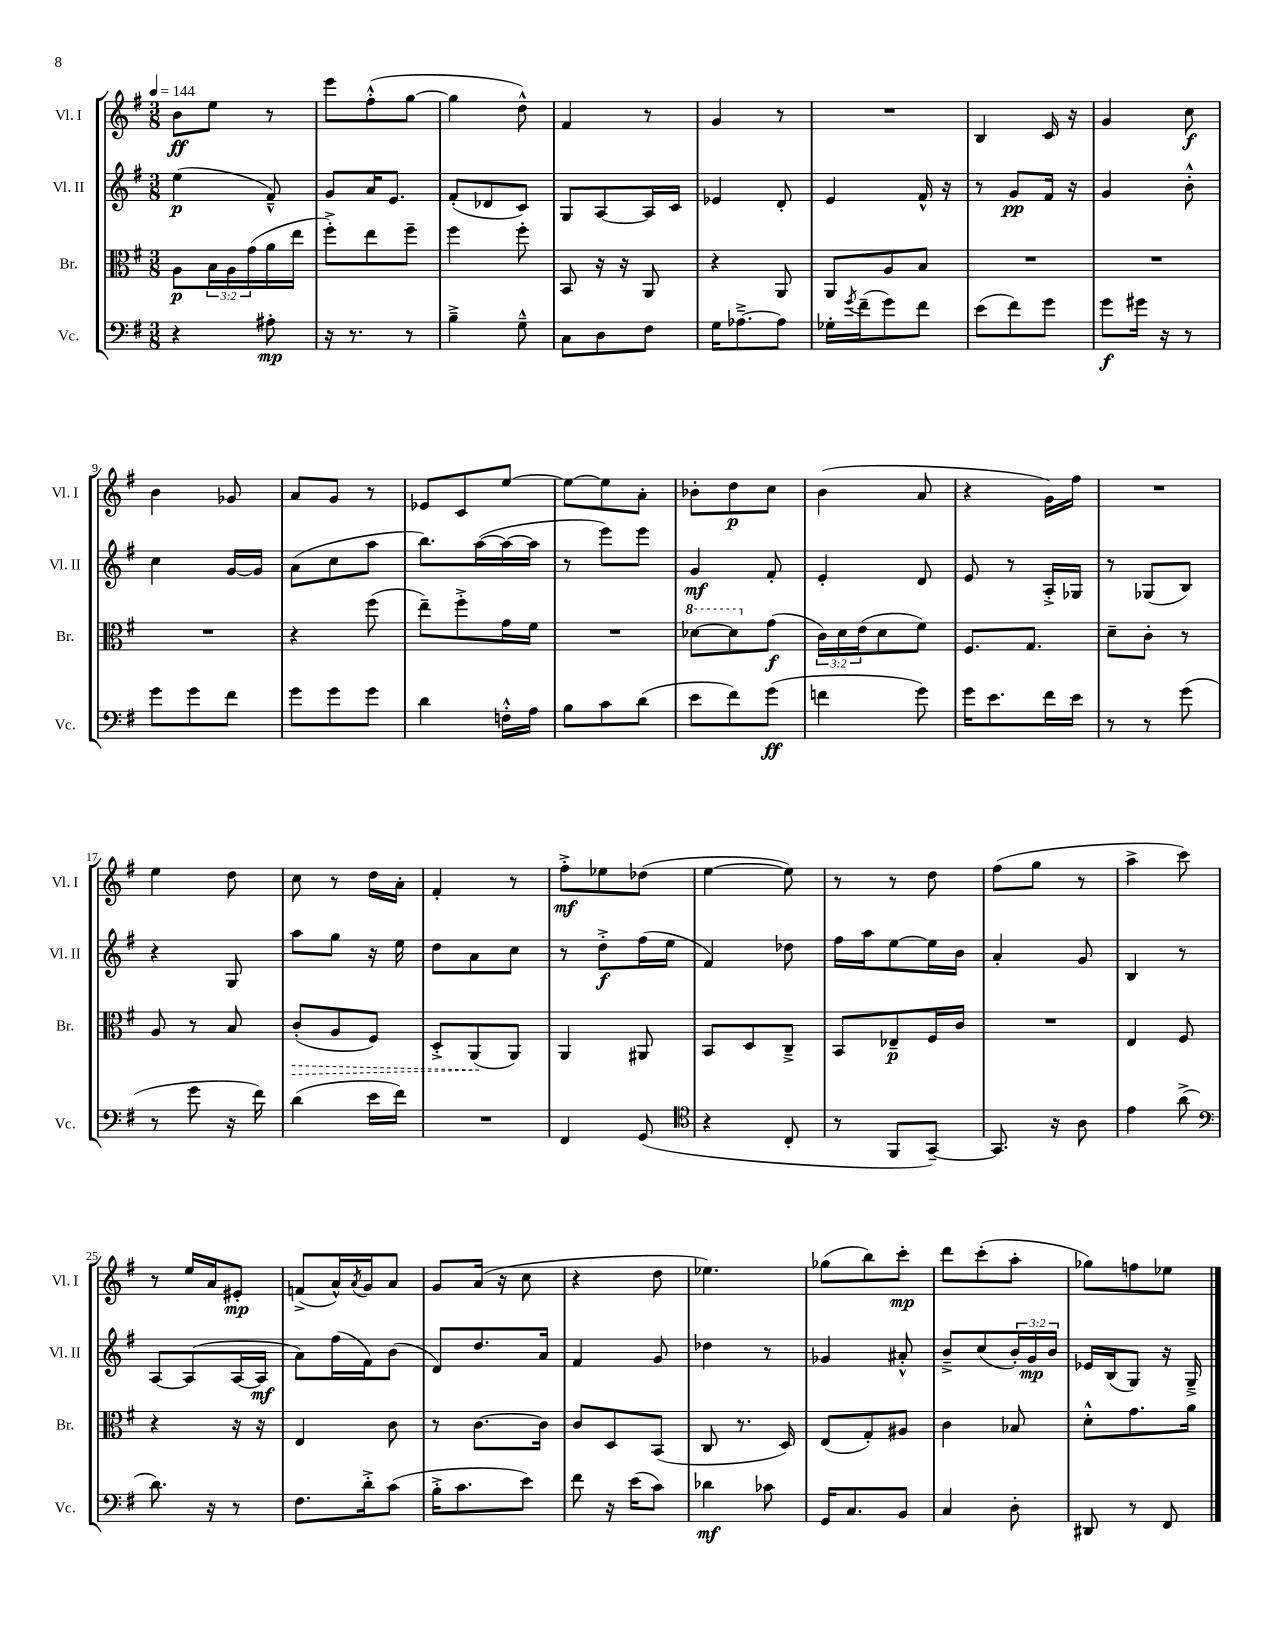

**kern	**dynam	**kern	**dynam	**kern	**dynam	**kern	**dynam
*part4	*part4	*part3	*part3	*part2	*part2	*part1	*part1
*staff4	*staff4	*staff3	*staff3	*staff2	*staff2	*staff1	*staff1
*I"Vc.	*	*I"Br.	*	*I"Vl. II	*	*I"Vl. I	*
*I'Vc.	*	*I'Br.	*	*I'Vl. II	*	*I'Vl. I	*
*clefF4	*	*clefC3	*	*clefG2	*	*clefG2	*
*k[f#]	*	*k[f#]	*	*k[f#]	*	*k[f#]	*
*M3/8	*	*M3/8	*	*M3/8	*	*M3/8	*
*MM144	*	*MM144	*	*MM144	*	*MM144	*
=1	=1	=1	=1	=1	=1	=1	=1
4r	.	8A\L	p	(4ee\	p	8b\L	ff
.	.	24B\L	.	.	.	8ee\J	.
.	.	24A\	.	.	.	.	.
.	.	(24g\	.	.	.	.	.
8A#X'\	mp	16a\	.	8f#~^^/)	.	8r	.
.	.	16ee\JJ	.	.	.	.	.
=2	=2	=2	=2	=2	=2	=2	=2
16r	.	8ff#'^\L)	.	8g/L	.	8eee\L	.
8.r	.	.	.	.	.	.	.
.	.	8ee\	.	16a/K	.	(8ff#'^^\	.
.	.	.	.	8.e/J	.	.	.
8r	.	8ff#~\J	.	.	.	[8gg\J	.
=3	=3	=3	=3	=3	=3	=3	=3
4B~^\	.	4ff#\	.	(8f#'/L	.	4gg\]	.
.	.	.	.	8d-X/	.	.	.
8G~^^\	.	8ff#'\	.	8c/J)	.	8dd^^\)	.
=4	=4	=4	=4	=4	=4	=4	=4
8C\L	.	8BB/	.	8G/L	.	4f#/	.
8D\	.	16r	.	[8A/	.	.	.
.	.	16r	.	.	.	.	.
8F#\J	.	8AA/	.	16A/L]	.	8r	.
.	.	.	.	16c/JJ	.	.	.
=5	=5	=5	=5	=5	=5	=5	=5
16G\KL	.	4r	.	4e-X/	.	4g/	.
[8.A-X~^\	.	.	.	.	.	.	.
8A-\J]	.	8AA/	.	8d'/	.	8r	.
=6	=6	=6	=6	=6	=6	=6	=6
16G-X'\LL	.	8AA/L	.	4e/	.	4.r	.
8qg/	.	.	.	.	.	.	.
(16f#~\J	.	.	.	.	.	.	.
8g\)	.	8A/	.	.	.	.	.
8f#\J	.	8B/J	.	16f#^^/	.	.	.
.	.	.	.	16r	.	.	.
=7	=7	=7	=7	=7	=7	=7	=7
(8e\L	.	4.r	.	8r	.	4B/	.
8f#\)	.	.	.	8g/L	pp	.	.
8g\J	.	.	.	16f#/Jk	.	16c/	.
.	.	.	.	16r	.	16r	.
=8	=8	=8	=8	=8	=8	=8	=8
8g\L	f	4.r	.	4g/	.	4g/	.
16g#X\Jk	.	.	.	.	.	.	.
16r	.	.	.	.	.	.	.
8r	.	.	.	8b'^^\	.	8cc\	f
!!LO:LB:g=z
=9	=9	=9	=9	=9	=9	=9	=9
8g\L	.	4.r	.	4cc\	.	4b\	.
8g\	.	.	.	.	.	.	.
8f#\J	.	.	.	[16g/LL	.	8g-X/	.
.	.	.	.	16g/JJ]	.	.	.
=10	=10	=10	=10	=10	=10	=10	=10
8g\L	.	4r	.	(8a\L	.	8a/L	.
8g\	.	.	.	8cc\	.	8g/J	.
8g\J	.	(8ff#\	.	8aa\J	.	8r	.
=11	=11	=11	=11	=11	=11	=11	=11
4d\	.	8ee~\L)	.	8.bb\L)	.	8e-X/L	.
.	.	8ff#'^\	.	.	.	8c/	.
.	.	.	.	([16aa\L	.	.	.
16Fn'^^\LL	.	16g\L	.	16aa\_	.	[8ee/J	.
16A\JJ	.	16f#\JJ	.	16aa\JJ]	.	.	.
=12	=12	=12	=12	=12	=12	=12	=12
8B\L	.	4.r	.	8r	.	8ee\L_	.
8c\	.	.	.	8eee\L)	.	8ee\]	.
(8d\J	.	.	.	8eee\J	.	8a'\J	.
=13	=13	=13	=13	=13	=13	=13	=13
*	*	*8va	*	*	*	*	*
8e\L	.	[8dd-X\L	.	4g/	mf	8b-X'\L	.
8f#\)	.	8dd-\]	.	.	.	8dd\	p
*	*	*X8va	*	*	*	*	*
(8g\J	ff	(8g\J	f	8f#'/	.	8cc\J	.
=14	=14	=14	=14	=14	=14	=14	=14
4fn\	.	24c\LL)	.	4e'/	.	(4b\	.
.	.	24d\	.	.	.	.	.
.	.	(24e\J	.	.	.	.	.
.	.	8d\	.	.	.	.	.
8g\)	.	8f#\J)	.	8d/	.	8a/	.
=15	=15	=15	=15	=15	=15	=15	=15
16g\KL	.	8.F#/L	.	8e/	.	4r	.
8.e\	.	.	.	.	.	.	.
.	.	.	.	8r	.	.	.
.	.	8.G/J	.	.	.	.	.
16f#\L	.	.	.	16A'^/LL	.	16g\LL)	.
16e\JJ	.	.	.	16G-X/JJ	.	16ff#\JJ	.
=16	=16	=16	=16	=16	=16	=16	=16
8r	.	8d~\L	.	8r	.	4.r	.
8r	.	8c'\J	.	(8G-X/L	.	.	.
(8g\	.	8r	.	8B/J)	.	.	.
!!LO:LB:g=z
=17	=17	=17	=17	=17	=17	=17	=17
8r	.	8A/	.	4r	.	4ee\	.
8g\	.	8r	.	.	.	.	.
16r	.	8B/	.	8G/	.	8dd\	.
16f#\)	.	.	.	.	.	.	.
=18	=18	=18	=18	=18	=18	=18	=18
!	!	!	!LO:HP:b	!	!	!	!
(4d\	.	(8c'/L	>	8aa\L	.	8cc\	.
.	.	8A/	.	8gg\J	.	8r	.
16e\LL	.	8F#/J)	.	16r	.	16dd\LL	.
16f#\JJ)	.	.	.	16ee\	.	16a'\JJ	.
=19	=19	=19	=19	=19	=19	=19	=19
4.r	.	8D'^/L	.	8dd\L	.	4f#'/	.
.	.	(8AA/	.	8a\	.	.	.
.	.	8AA/J)	]	8cc\J	.	8r	.
=20	=20	=20	=20	=20	=20	=20	=20
4FF#/	.	4AA/	.	8r	.	8ff#'^\L	mf
.	.	.	.	8dd'^\L	f	8ee-X\	.
(8GG/	.	8AA#X/	.	(16ff#\L	.	(8dd-X\J	.
.	.	.	.	16ee\JJ	.	.	.
=21	=21	=21	=21	=21	=21	=21	=21
*clefC4	*	*	*	*	*	*	*
4r	.	8BB/L	.	4f#/)	.	[4ee\	.
.	.	8D/	.	.	.	.	.
8C'/	.	8C~^/J	.	8dd-X\	.	8ee\])	.
=22	=22	=22	=22	=22	=22	=22	=22
8r	.	8BB/L	.	16ff#\LL	.	8r	.
.	.	.	.	16aa\J	.	.	.
8FF#/L	.	8E-X~/	p	[8ee\	.	8r	.
[8GG~/J)	.	16F#/L	.	16ee\L]	.	8dd\	.
.	.	16c/JJ	.	16b\JJ	.	.	.
=23	=23	=23	=23	=23	=23	=23	=23
8.GG/]	.	4.r	.	4a'/	.	(8ff#\L	.
.	.	.	.	.	.	8gg\J	.
16r	.	.	.	.	.	.	.
8A\	.	.	.	8g/	.	8r	.
=24	=24	=24	=24	=24	=24	=24	=24
4e\	.	4E/	.	4B/	.	4aa^\	.
(8a^\	.	8F#/	.	8r	.	8ccc\)	.
!!LO:LB:g=z
=25	=25	=25	=25	=25	=25	=25	=25
*clefF4	*	*	*	*	*	*	*
8.d\)	.	4r	.	[8A/L	.	8r	.
.	.	.	.	(8A/]	.	16ee/LL	.
16r	.	.	.	.	.	16a/J	.
8r	.	16r	.	[16A/L	.	8e#X'/J	mp
.	.	16r	.	16A/JJ]	mf	.	.
=26	=26	=26	=26	=26	=26	=26	=26
8.F#\L	.	4E/	.	8a\L)	.	(8fn^/L	.
.	.	.	.	(16ff#\L	.	16a^^/L)	.
.	.	.	.	.	.	8qa/	.
16d'^\k	.	.	.	16f#\J)	.	16g/J	.
(8c\J	.	8c\	.	(8b\J	.	8a/J	.
=27	=27	=27	=27	=27	=27	=27	=27
16B'^\KL	.	8r	.	8d/L)	.	8g/L	.
8.c\	.	.	.	.	.	.	.
.	.	[8.c\L	.	8.dd/	.	(16a/Jk	.
.	.	.	.	.	.	16r	.
8e\J)	.	.	.	.	.	8cc\	.
.	.	16c\Jk]	.	16a/Jk	.	.	.
=28	=28	=28	=28	=28	=28	=28	=28
8f#\	.	8c/L	.	4f#/	.	4r	.
16r	.	8D/	.	.	.	.	.
(16e\KL	.	.	.	.	.	.	.
8c\J)	.	(8BB/J	.	8g/	.	8dd\	.
=29	=29	=29	=29	=29	=29	=29	=29
4d-X\	mf	8C/	.	4dd-X\	.	4.ee-X\)	.
.	.	8.r	.	.	.	.	.
8c-X\	.	.	.	8r	.	.	.
.	.	16D/)	.	.	.	.	.
=30	=30	=30	=30	=30	=30	=30	=30
16GG/KL	.	(8E/L	.	4g-X/	.	(8gg-X\L	.
8.C/	.	.	.	.	.	.	.
.	.	8G'/)	.	.	.	8bb\)	.
8BB/J	.	8A#X/J	.	8a#X'^^/	.	8ccc'\J	mp
=31	=31	=31	=31	=31	=31	=31	=31
4C/	.	4c\	.	8b~^/L	.	8ddd\L	.
.	.	.	.	(8cc/	.	(8ccc'\	.
8D'\	.	8B-X/	.	24b'/L)	.	8aa'\J	.
.	.	.	.	24g/	mp	.	.
.	.	.	.	24b/JJ	.	.	.
=32	=32	=32	=32	=32	=32	=32	=32
8DD#X/	.	8d'^^\L	.	16e-X/LL	.	8gg-X\L)	.
.	.	.	.	(16B/J	.	.	.
8r	.	8.g\	.	8G/J)	.	8ffn\	.
8FF#/	.	.	.	16r	.	8ee-X\J	.
.	.	16a\Jk	.	16G~^/	.	.	.
==	==	==	==	==	==	==	==
*-	*-	*-	*-	*-	*-	*-	*-
